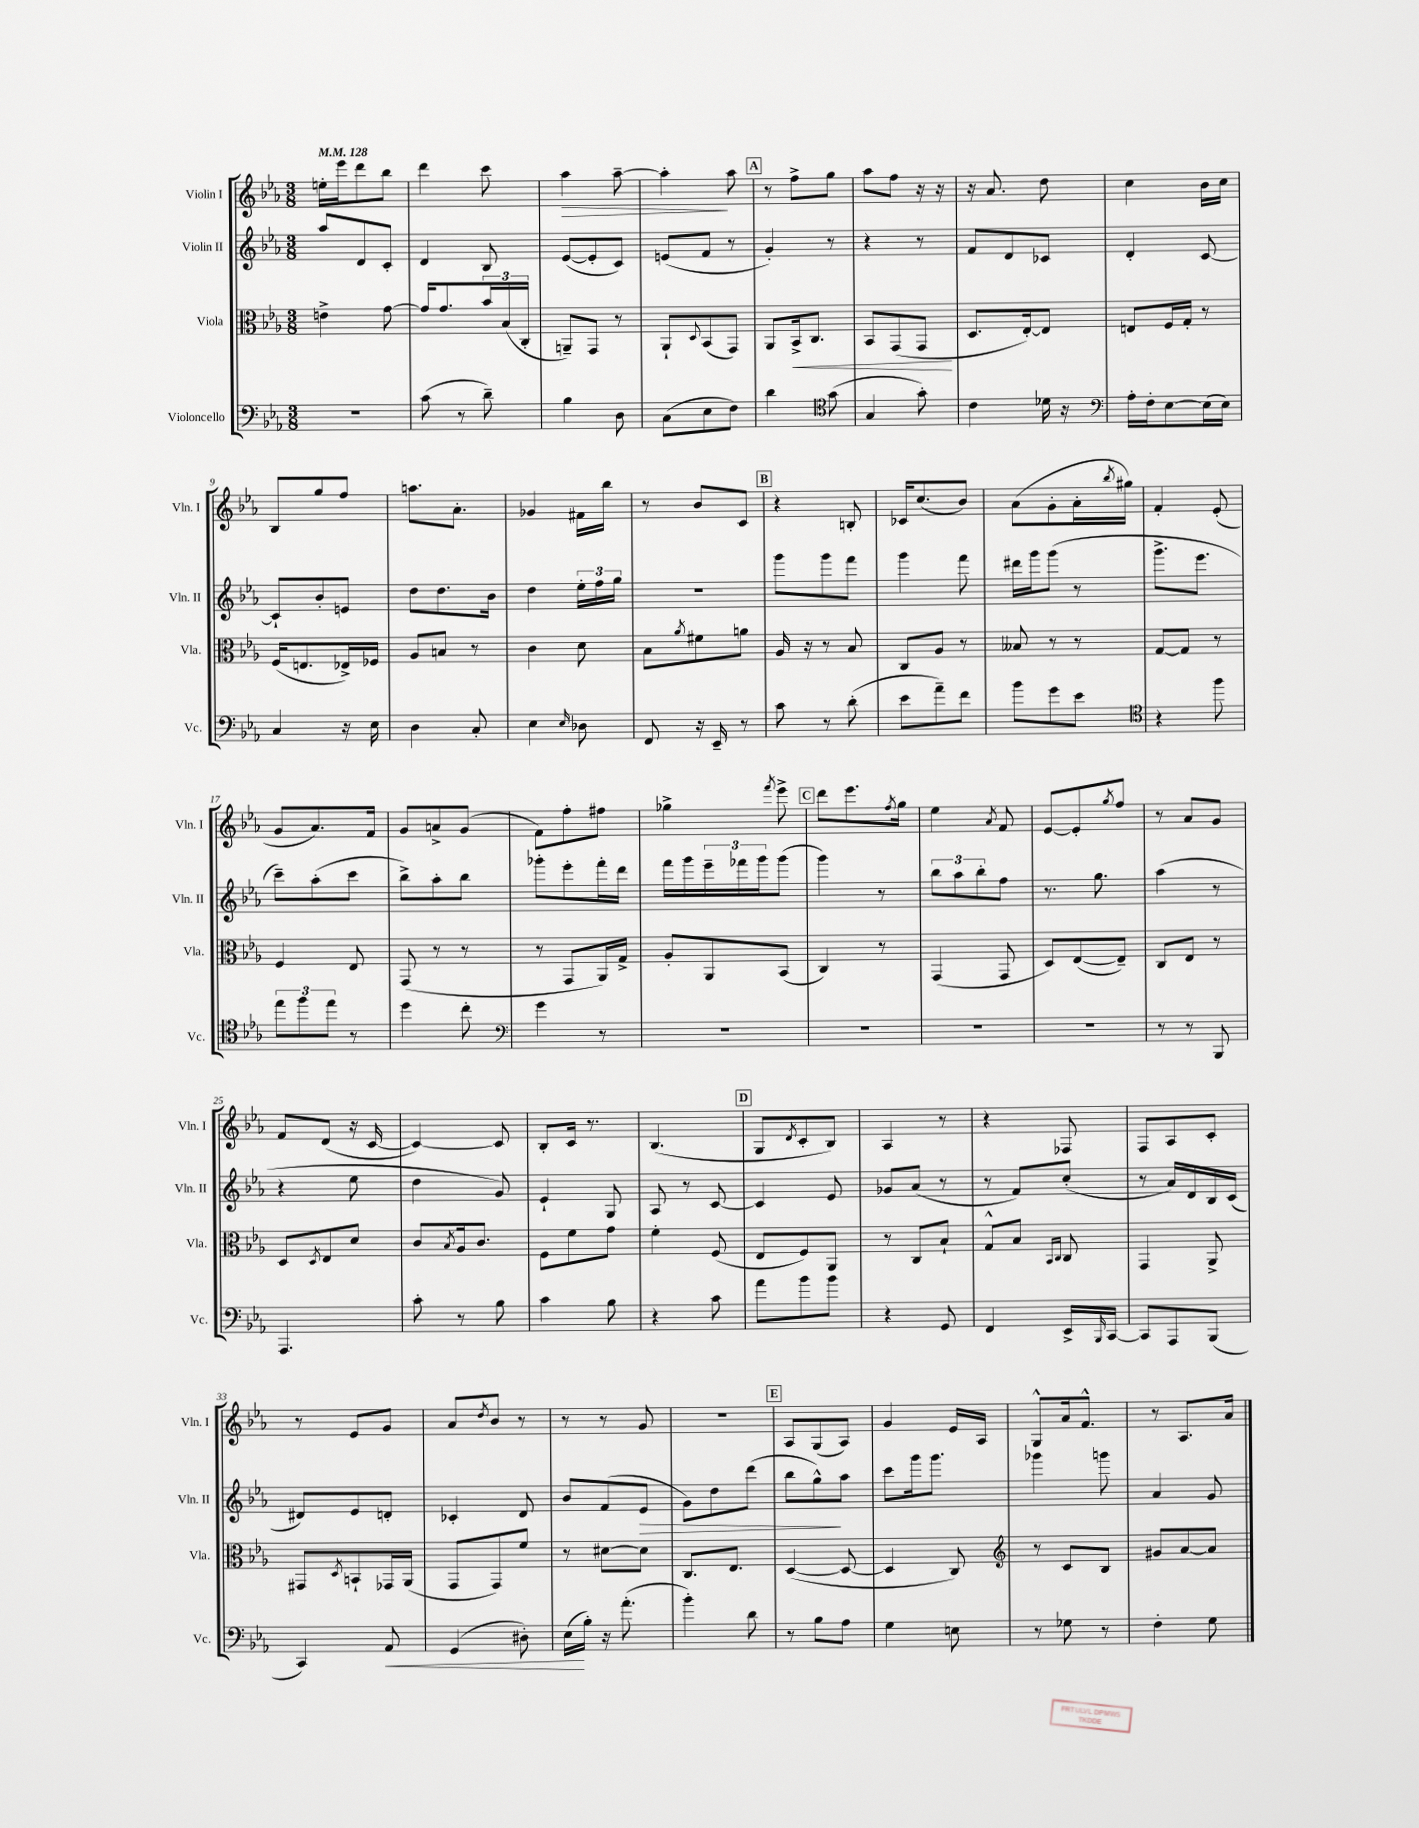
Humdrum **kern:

**kern	**dynam	**kern	**dynam	**kern	**dynam	**kern	**dynam
*part4	*part4	*part3	*part3	*part2	*part2	*part1	*part1
*staff4	*staff4	*staff3	*staff3	*staff2	*staff2	*staff1	*staff1
*I"Violoncello	*	*I"Viola	*	*I"Violin II	*	*I"Violin I	*
*I'Vc.	*	*I'Vla.	*	*I'Vln. II	*	*I'Vln. I	*
*clefF4	*	*clefC3	*	*clefG2	*	*clefG2	*
*k[b-e-a-]	*	*k[b-e-a-]	*	*k[b-e-a-]	*	*k[b-e-a-]	*
*M3/8	*	*M3/8	*	*M3/8	*	*M3/8	*
*MM128	*	*MM128	*	*MM128	*	*MM128	*
=1	=1	=1	=1	=1	=1	=1	=1
4.r	.	4en^\	.	8aa-/L	.	16een'\LL	.
.	.	.	.	.	.	16eee-\J	.
.	.	.	.	8d/	.	8ddd\	.
.	.	[8g\	.	8c'/J	.	8bb-\J	.
=2	=2	=2	=2	=2	=2	=2	=2
(8c\	.	16g/KL]	.	4d/	.	4ddd\	.
.	.	8.g/	.	.	.	.	.
8r	.	.	.	.	.	.	.
8d~\)	.	24b-/L	.	8B-/	.	8ccc\	.
.	.	(24B-/	.	.	.	.	.
.	.	24C'/JJ	.	.	.	.	.
=3	=3	=3	=3	=3	=3	=3	=3
!	!	!	!	!	!	!	!LO:HP:b
4B-\	.	8AAn~/L)	.	([8e-/L	.	4aa-\	>
.	.	8GG/J	.	8e-'/]	.	.	.
8D\	.	8r	.	8c/J)	.	[8aa-~\	.
=4	=4	=4	=4	=4	=4	=4	=4
(8C\L	.	8AA-`/L	.	(8en/L	.	4aa-'\]	.
.	.	8qqD/	.	.	.	.	.
8E-\	.	(8BB-/	.	8f/J	.	.	.
8F\J)	.	8GG/J)	.	8r	.	8aa-\	]
!!LO:REH:place=s1:t=A
=5	=5	=5	=5	=5	=5	=5	=5
4d\	.	8AA-/L	.	4g'/)	.	8r	.
!	!	!	!LO:HP:b	!	!	!	!
.	.	16BB-^/k	<	.	.	8ff^\L	.
.	.	8.C/J	.	.	.	.	.
*clefC4	*	*	*	*	*	*	*
(8g\	.	.	.	8r	.	8gg\J	.
=6	=6	=6	=6	=6	=6	=6	=6
4G/	.	8BB-/L	.	4r	.	8aa-\L	.
.	.	(8GG/	.	.	.	8ff\J	.
8g'\)	.	8GG/J	.	8r	.	16r	.
.	.	.	.	.	.	16r	.
.	.	.	[	.	.	.	.
=7	=7	=7	=7	=7	=7	=7	=7
4c\	.	8.D/L	.	8f/L	.	16r	.
.	.	.	.	.	.	8.a-/	.
.	.	.	.	8d/	.	.	.
.	.	[16E-'/k)	.	.	.	.	.
16d-X\	.	8E-/J]	.	8c-X/J	.	8dd\	.
16r	.	.	.	.	.	.	.
=8	=8	=8	=8	=8	=8	=8	=8
*clefF4	*	*	*	*	*	*	*
16A-'\LL	.	8En/L	.	4d'/	.	4cc\	.
16F'\J	.	.	.	.	.	.	.
[8E-\	.	16F/L	.	.	.	.	.
.	.	16G'/JJ	.	.	.	.	.
(16E-\L]	.	8r	.	[8c/	.	16b-\LL	.
16E-\JJ)	.	.	.	.	.	16cc\JJ	.
!!LO:LB:g=z
=9	=9	=9	=9	=9	=9	=9	=9
4C/	.	(16F/KL	.	8c`/L]	.	8B-/L	.
.	.	8.En/	.	.	.	.	.
.	.	.	.	8b-'/	.	8gg/	.
16r	.	16E-X^/L)	.	8en/J	.	8ff/J	.
16E-\	.	16F-X/JJ	.	.	.	.	.
=10	=10	=10	=10	=10	=10	=10	=10
4D\	.	8A-/L	.	8dd\L	.	8.aan\L	.
.	.	8Bn/J	.	8.dd\	.	.	.
.	.	.	.	.	.	8.a-'\J	.
8C'/	.	8r	.	.	.	.	.
.	.	.	.	16b-\Jk	.	.	.
=11	=11	=11	=11	=11	=11	=11	=11
4E-\	.	4c\	.	4dd\	.	4g-X/	.
16qqE-/	.	.	.	.	.	.	.
8D-X\	.	8d\	.	24ee-'\LL	.	16f#X\LL	.
.	.	.	.	24ff\	.	.	.
.	.	.	.	.	.	16bb-\JJ	.
.	.	.	.	24gg\JJ	.	.	.
=12	=12	=12	=12	=12	=12	=12	=12
8FF/	.	8B-\L	.	4.r	.	8r	.
.	.	8qa-/	.	.	.	.	.
16r	.	8f#X\	.	.	.	8b-/L	.
16EE-~/	.	.	.	.	.	.	.
8r	.	8an\J	.	.	.	8c/J	.
!!LO:REH:place=s1:t=B
=13	=13	=13	=13	=13	=13	=13	=13
8c\	.	16A-/	.	8ggg\L	.	4r	.
.	.	16r	.	.	.	.	.
8r	.	8r	.	8ggg\	.	.	.
(8d'\	.	8B-/	.	8fff\J	.	8Bn'/	.
=14	=14	=14	=14	=14	=14	=14	=14
8e-\L	.	8C/L	.	4ggg\	.	16c-X/KL	.
.	.	.	.	.	.	(8.cc/	.
8a-~\)	.	8A-/J	.	.	.	.	.
8f\J	.	8r	.	8fff\	.	8b-/J)	.
=15	=15	=15	=15	=15	=15	=15	=15
8b-\L	.	8B--X/	.	16ddd#X\LL	.	(8a-\L	.
.	.	.	.	16ggg\J	.	.	.
8g\	.	8r	.	(8ggg\J	.	8g'\	.
8e-\J	.	8r	.	8r	.	16a-'\L	.
.	.	.	.	.	.	8qbb-/	.
.	.	.	.	.	.	16gg#X\JJ)	.
=16	=16	=16	=16	=16	=16	=16	=16
*clefC4	*	*	*	*	*	*	*
4r	.	[8G/L	.	8.ggg^\L	.	4f'/	.
.	.	8G/J]	.	.	.	.	.
.	.	.	.	8.eee-\J	.	.	.
8ff\	.	8r	.	.	.	(8e-'/	.
!!LO:LB:g=z
=17	=17	=17	=17	=17	=17	=17	=17
12ee-\L	.	4F/	.	8ccc~\L)	.	8g/L	.
12ff\	.	.	.	.	.	.	.
.	.	.	.	(8aa-'\	.	8.a-/)	.
12ee-\J	.	.	.	.	.	.	.
8r	.	8E-/	.	8ccc\J	.	.	.
.	.	.	.	.	.	16f/Jk	.
=18	=18	=18	=18	=18	=18	=18	=18
4dd\	.	(8GG/	.	8bb-^\L)	.	8g/L	.
.	.	8r	.	8aa-'\	.	8an^/	.
8cc'\	.	8r	.	8bb-\J	.	(8g/J	.
=19	=19	=19	=19	=19	=19	=19	=19
*clefF4	*	*	*	*	*	*	*
4g\	.	8r	.	8ggg-X'\L	.	8f\L)	.
.	.	8GG/L	.	8eee-'\	.	8ff'\	.
8r	.	16AA-/L)	.	16fff'\L	.	8ff#X\J	.
.	.	16G^/JJ	.	16ddd\JJ	.	.	.
=20	=20	=20	=20	=20	=20	=20	=20
4.r	.	8A-'/L	.	16fff\LL	.	4gg-X^\	.
.	.	.	.	16ggg\	.	.	.
.	.	8AA-/	.	24eee-~\	.	.	.
.	.	.	.	24fff-X\	.	.	.
.	.	.	.	24ggg\J	.	.	.
.	.	.	.	.	.	8qfff/	.
.	.	(8BB-/J	.	(8ggg\J	.	8eee-^\	.
!!LO:REH:place=s1:t=C
=21	=21	=21	=21	=21	=21	=21	=21
4.r	.	4C/)	.	4ggg\)	.	8ddd\L	.
.	.	.	.	.	.	8.eee-\	.
.	.	8r	.	8r	.	.	.
.	.	.	.	.	.	8qff/	.
.	.	.	.	.	.	16gg\Jk	.
=22	=22	=22	=22	=22	=22	=22	=22
4.r	.	(4GG/	.	12bb-\L	.	4ee-\	.
.	.	.	.	12aa-\	.	.	.
.	.	.	.	12bb-'\	.	.	.
.	.	.	.	.	.	8qa-/	.
.	.	8GG/	.	8ff\J	.	8f/	.
=23	=23	=23	=23	=23	=23	=23	=23
4.r	.	8D/L)	.	8.r	.	[8e-/L	.
.	.	([8E-/	.	.	.	8e-'/]	.
.	.	.	.	8.gg\	.	.	.
.	.	.	.	.	.	8qgg/	.
.	.	8E-~/J])	.	.	.	8ff/J	.
=24	=24	=24	=24	=24	=24	=24	=24
8r	.	8C/L	.	(4aa-\	.	8r	.
8r	.	8E-/J	.	.	.	8a-/L	.
8BBB-/	.	8r	.	8r	.	8g/J	.
!!LO:LB:g=z
=25	=25	=25	=25	=25	=25	=25	=25
4.AAA-/	.	8D/L	.	4r	.	8f/L	.
.	.	8qD/	.	.	.	.	.
.	.	8E-/	.	.	.	(8d/J	.
.	.	8d/J	.	8ee-\	.	16r	.
.	.	.	.	.	.	[16c/	.
=26	=26	=26	=26	=26	=26	=26	=26
8c'\	.	8c/L	.	4dd\	.	4c/_)	.
.	.	8qB-/	.	.	.	.	.
8r	.	16A-/k	.	.	.	.	.
.	.	8.c/J	.	.	.	.	.
8B-\	.	.	.	8g/)	.	8c/]	.
=27	=27	=27	=27	=27	=27	=27	=27
4c\	.	8F\L	.	4e-`/	.	8B-'/L	.
.	.	8f\	.	.	.	16c/Jk	.
.	.	.	.	.	.	8.r	.
8B-\	.	8g\J	.	8G/	.	.	.
=28	=28	=28	=28	=28	=28	=28	=28
4r	.	4f'\	.	8A-/	.	(4.B-/	.
.	.	.	.	8r	.	.	.
8c\	.	(8F/	.	[8c/	.	.	.
!!LO:REH:place=s1:t=D
=29	=29	=29	=29	=29	=29	=29	=29
8a-\L	.	8E-/L	.	4c/]	.	8G/L	.
.	.	.	.	.	.	8qd/	.
8b-\	.	8F/)	.	.	.	8c'/	.
8b-\J	.	8AA-/J	.	8e-/	.	8B-/J)	.
=30	=30	=30	=30	=30	=30	=30	=30
4r	.	8r	.	8g-X/L	.	4A-/	.
.	.	8C/L	.	(8a-/J	.	.	.
8GG/	.	8B-`/J	.	8r	.	8r	.
=31	=31	=31	=31	=31	=31	=31	=31
4FF/	.	8G^^/L	.	8r	.	4r	.
.	.	8B-/J	.	8f/L)	.	.	.
.	.	16qqBB-/LL	.	.	.	.	.
.	.	16qqC/JJ	.	.	.	.	.
16EE-^/LL	.	8C/	.	(8cc'/J	.	8F-X/	.
16qqBBB-/	.	.	.	.	.	.	.
[16CC/JJ	.	.	.	.	.	.	.
=32	=32	=32	=32	=32	=32	=32	=32
8CC/L]	.	4GG/	.	8r	.	8F/L	.
8AAA-/	.	.	.	16a-/LL)	.	8A-/	.
.	.	.	.	16d/	.	.	.
(8BBB-/J	.	8AA-^/	.	16B-/	.	8c'/J	.
.	.	.	.	(16c/JJ	.	.	.
!!LO:LB:g=z
=33	=33	=33	=33	=33	=33	=33	=33
4CC/)	.	8GG#X/L	.	8d#X/L)	.	8r	.
.	.	8qD/	.	.	.	.	.
.	.	8BBn`/	.	8e-/	.	8e-/L	.
!	!LO:HP:b	!	!	!	!	!	!
8AA-/	<	16GG-X/L	.	8dn'/J	.	8g/J	.
.	.	(16AA-/JJ	.	.	.	.	.
=34	=34	=34	=34	=34	=34	=34	=34
(4GG/	.	8GG/L	.	4c-X'/	.	8a-/L	.
.	.	.	.	.	.	8qdd/	.
.	.	8GG/)	.	.	.	8b-/J	.
8D#X'\)	.	8f/J	.	8d/	.	8r	.
=35	=35	=35	=35	=35	=35	=35	=35
(16E-\LL	.	8r	.	8b-/L	.	8r	.
16B-'\JJ)	[	.	.	.	.	.	.
16r	.	[8d#X\L	.	(8f/	.	8r	.
(8.a-'\	.	.	.	.	.	.	.
!	!	!	!	!	!LO:HP:b	!	!
.	.	8d#\J]	.	8e-/J	>	8g/	.
=36	=36	=36	=36	=36	=36	=36	=36
4b-'\)	.	8.C/L	.	8g\L)	.	4.r	.
.	.	.	.	8dd\	.	.	.
.	.	8.E-/J	.	.	.	.	.
8d\	.	.	.	(8ddd\J	.	.	.
!!LO:REH:place=s1:t=E
=37	=37	=37	=37	=37	=37	=37	=37
8r	.	([4D/	.	8bb-\L	.	8A-/L	.
8B-\L	.	.	.	8gg^^\)	.	(8G/	.
8A-\J	.	8D/_	.	8aa-\J	]	8A-/J)	.
=38	=38	=38	=38	=38	=38	=38	=38
4G\	.	4D/]	.	8ccc\L	.	4g/	.
.	.	.	.	16ggg\k	.	.	.
.	.	.	.	8.ggg\J	.	.	.
8En\	.	8C/)	.	.	.	16e-/LL	.
.	.	.	.	.	.	16A-/JJ	.
=39	=39	=39	=39	=39	=39	=39	=39
*	*	*clefG2	*	*	*	*	*
8r	.	8r	.	4ggg-X\	.	8G^^/L	.
8G-X\	.	8c/L	.	.	.	16a-/k	.
.	.	.	.	.	.	8.f^^/J	.
8r	.	8B-/J	.	8gggn\	.	.	.
=40	=40	=40	=40	=40	=40	=40	=40
4F'\	.	8g#X/L	.	4a-/	.	8r	.
.	.	[8a-/	.	.	.	8.A-/L	.
8G\	.	8a-/J]	.	8g/	.	.	.
.	.	.	.	.	.	16a-/Jk	.
==	==	==	==	==	==	==	==
*-	*-	*-	*-	*-	*-	*-	*-
